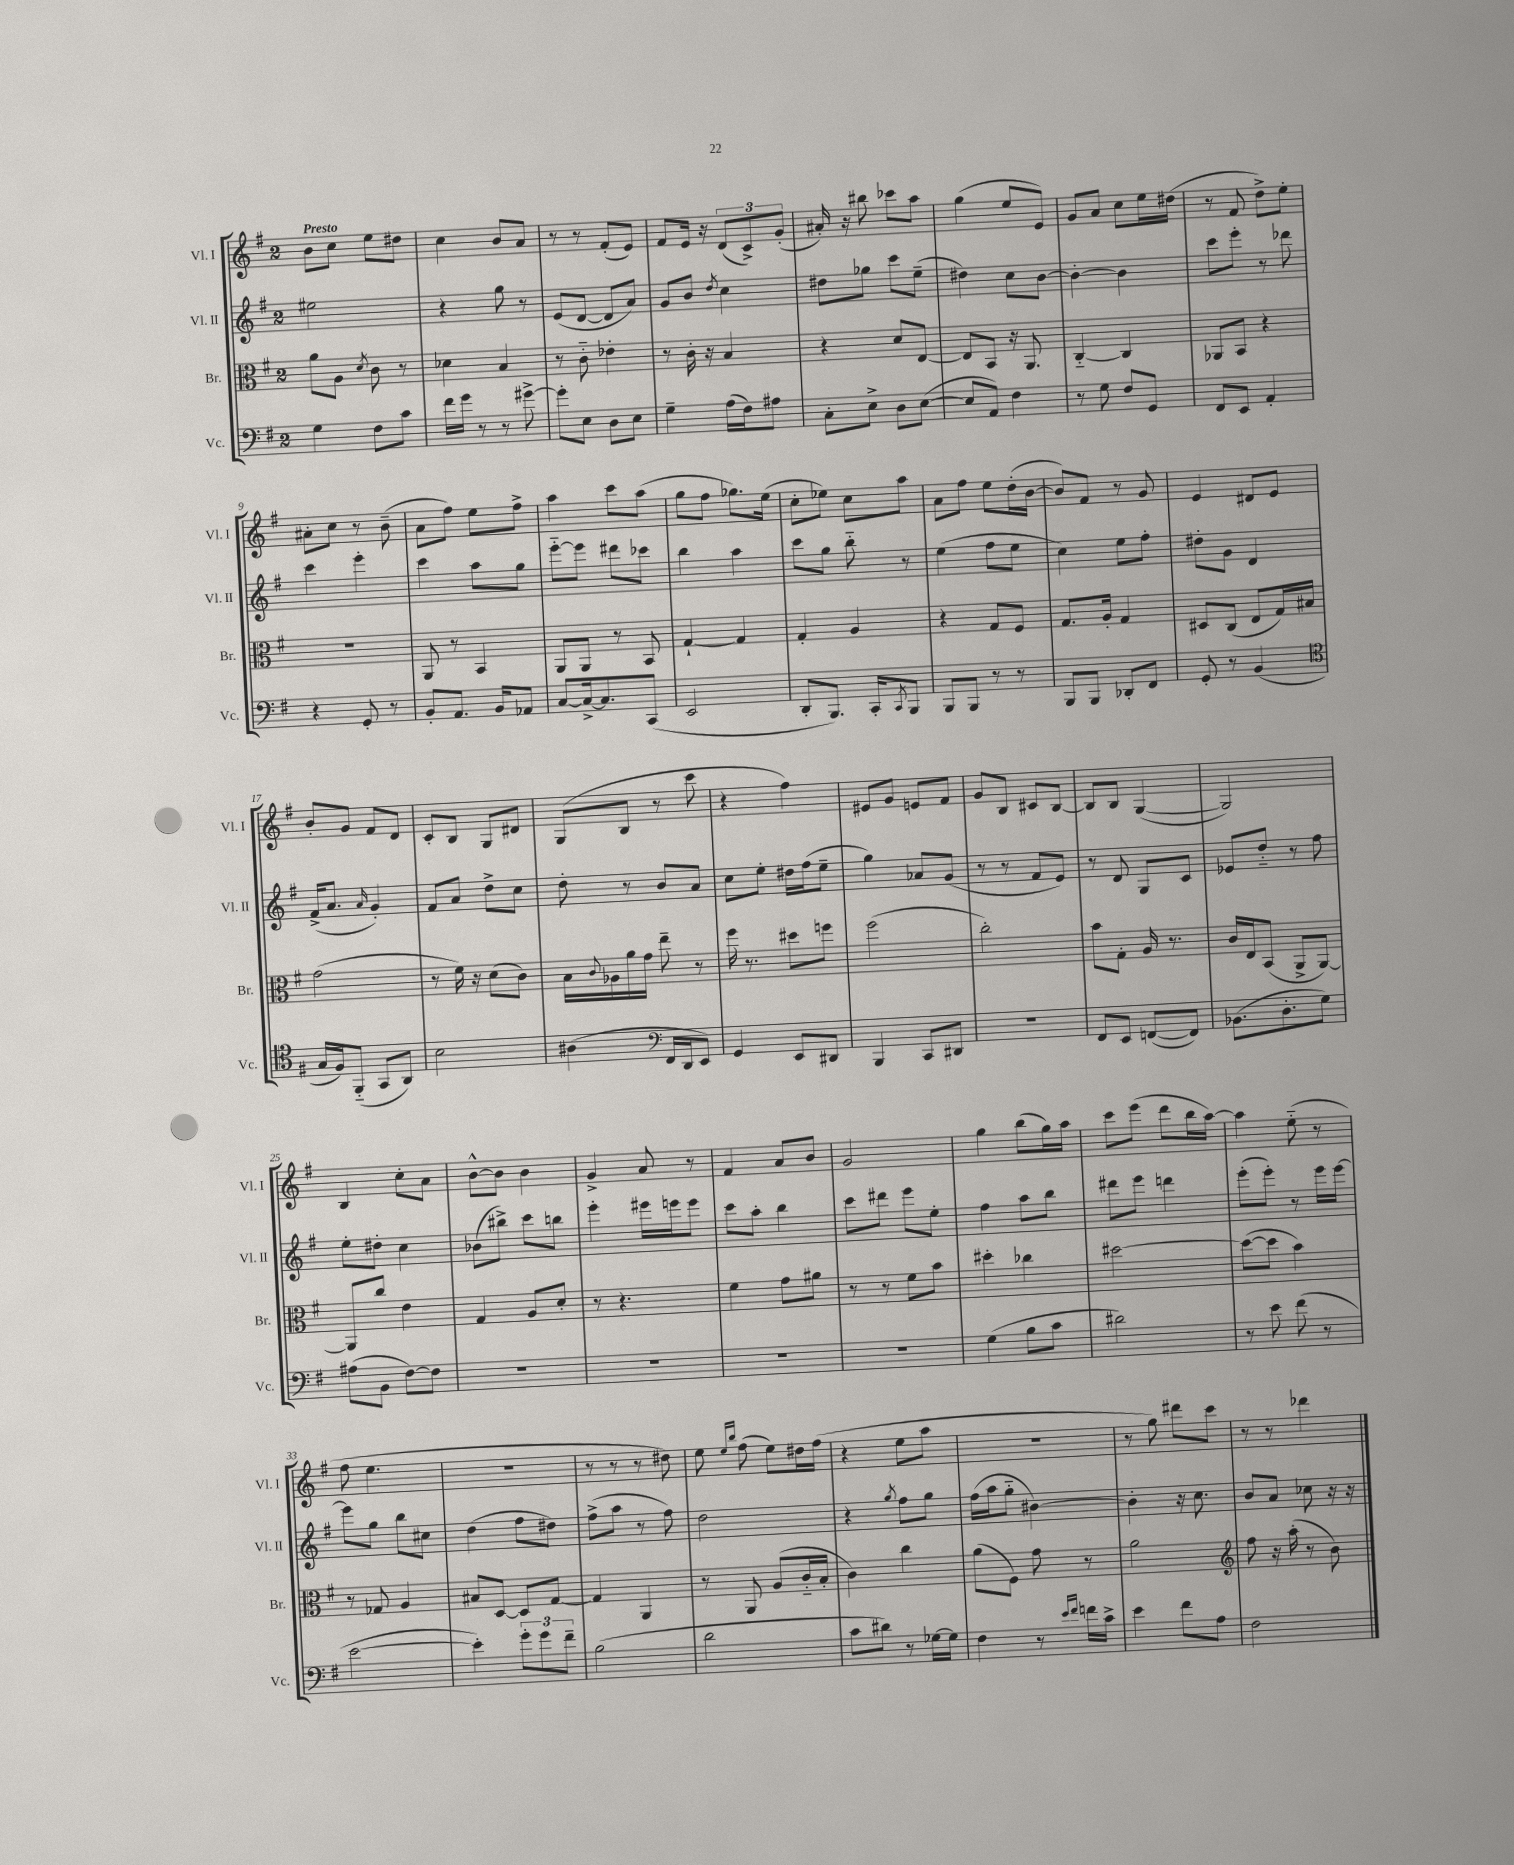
<<
\new StaffGroup <<
\new Staff = "s0" \with { instrumentName = "Vl. I" shortInstrumentName = "Vl. I" } {
    \clef treble \key g \major \once \override Staff.TimeSignature.style = #'single-digit \time 2/4 \tempo "Presto"
    b'8 c''8 e''8 dis''8 |
    c''4 b'8 a'8 |
    r8 r8 fis'8-.( e'8) |
    fis'8 e'16 r16 \tuplet 3/2 { d'8( c'8->) g'8-.( } |
    ais'16-.) r16 bis''8 ces'''8 a''8 |
    g''4( e''8 e'8) |
    g'8 a'8 c''8 e''16 dis''16( |
    r8 fis'8 d''8->) e''8-. |
    ais'8-. c''8 r8 b'8--( |
    a'8 fis''8) e''8 fis''8-> |
    a''4 c'''8 a''8( |
    g''8 fis''8 ges''8.) e''16( |
    c''8-. ees''8) c''8 a''8 |
    a'8 fis''8 e''8 d''16-.( b'16~ |
    b'8) fis'8 r8 g'8 |
    e'4 dis'8 e'8 |
    b'8-. g'8 fis'8 d'8 |
    c'8-. b8 g8 dis'8 |
    g8( b8 r8 c'''8 |
    r4 fis''4) |
    eis'8 g'8 e'8 fis'8 |
    g'8 b8 cis'8 b8~ |
    b8 b8 g4~( |
    g2) |
    b4 c''8-. a'8 |
    b'8~-^ b'8 b'4 |
    g'4-> a'8 r8 |
    fis'4 a'8 b'8 |
    g'2 |
    g''4 b''8( g''16) a''16 |
    c'''8 e'''8( d'''8 b''16 a''16~) |
    a''4 e''8-_( r8 |
    fis''8 e''4. |
    R2 |
    r8 r8 r8 dis''8) |
    e''8 \grace { e''16 b''16 } fis''8( e''8) dis''16 fis''16( |
    r4 e''8 a''8 |
    R2 |
    r8 g''8) dis'''8 c'''8 |
    r8 r8 des'''4 \bar "|." |
}
\new Staff = "s1" \with { instrumentName = "Vl. II" shortInstrumentName = "Vl. II" } {
    \clef treble \key g \major \once \override Staff.TimeSignature.style = #'single-digit \time 2/4
    eis''2 |
    r4 g''8 r8 |
    e'8( d'8~ d'8 a'8) |
    g'8 b'8 \acciaccatura { d''8 } c''4 |
    dis''8 ges''8 c'''8 e''8--( |
    dis''4) c''8 b'8~ |
    b'4~-. b'4 |
    c'''8 e'''8-. r8 des'''8 |
    c'''4 e'''4-. |
    c'''4 a''8 g''8 |
    e'''8~-_ e'''8 dis'''8 ces'''8 |
    b''4 a''4 |
    c'''8 g''8 b''8-_ r8 |
    e''4( fis''8 e''8 |
    c''4) e''8 fis''8-. |
    dis''8-. g'8 d'4 |
    fis'16->( a'8. \grace { a'16 } g'4-.) |
    fis'8 a'8 d''8-> c''8 |
    d''8-. r8 b'8 a'8 |
    c''8 e''8-. dis''16 fis''16( e''8-- |
    g''4) aes'8 g'8( |
    r8 r8 fis'8 e'8) |
    r8 d'8 g8 c'8 |
    ees'8 d''8-_ r8 fis''8 |
    e''8-. dis''8-. c''4 |
    bes'8( bis''8->) c'''8 b''8 |
    e'''4-. eis'''16 e'''16 e'''8 |
    c'''8 a''8-. b''4 |
    c'''8 dis'''8 e'''8 e''8-. |
    fis''4 a''8 b''8 |
    dis'''8 e'''8 d'''4 |
    e'''8-.( e'''8-.) r8 e'''16 e'''16~ |
    e'''8 g''8 b''8 cis''8 |
    d''4( fis''8 dis''8) |
    fis''8->( a''8 r8 fis''8) |
    d''2 |
    r4 \acciaccatura { g''8 } fis''8 g''8 |
    fis''16( a''16 g''8-_ bis'4~) |
    bis'4-. r16 c''8. |
    b'8 a'8 ces''8 r16 r16 \bar "|." |
}
\new Staff = "s2" \with { instrumentName = "Br." shortInstrumentName = "Br." } {
    \clef alto \key g \major \once \override Staff.TimeSignature.style = #'single-digit \time 2/4
    a'8 a8 \acciaccatura { d'8 } c'8 r8 |
    des'4 b4 |
    r8 c'8-_ ees'4-. |
    r8 c'16-. r16 b4 |
    r4 d'8 e8~ |
    e8 b,8 r16 a,8. |
    c4~-_ c4 |
    aes,8 b,8 r4 |
    r2 |
    a,8 r8 b,4 |
    a,8 a,8 r8 b,8 |
    g4~-! g4 |
    g4-. a4 |
    r4 g8 fis8 |
    g8. a16-. g4 |
    dis8 c8( e8 g16) bis16 |
    g'2( |
    r8 fis'16) r16 d'8( c'8) |
    b16 \appoggiatura { c'8 } aes16 a'16 g'16 e''8-- r8 |
    fis''16 r8. dis''8 f''8 |
    fis''2( |
    c''2-.) |
    b'8 g8-. a16 r8. |
    c'16 e16 b,8( a,8-> a,8~) |
    a,8 c''8 e'4 |
    g4 a8 d'8-. |
    r8 r4. |
    fis'4 g'8 ais'8 |
    r8 r8 fis'8 b'8 |
    dis''4-. ces''4 |
    dis''2~ |
    dis''8~( dis''8 b'4) |
    r8 ges8 a4 |
    bis8 d8~ d8 g8~ |
    g4 a,4 |
    r8 a,8 a8( c'16-_ b16-. |
    c'4) c''4 |
    a'8( fis8) g'8 r8 |
    a'2 |
    \clef treble fis''8 r16 a''16-.( r8 b'8) \bar "|." |
}
\new Staff = "s3" \with { instrumentName = "Vc." shortInstrumentName = "Vc." } {
    \clef bass \key g \major \once \override Staff.TimeSignature.style = #'single-digit \time 2/4
    g4 fis8 c'8 |
    fis'16 g'16 r8 r8 gis'8~-> |
    gis'8-. e8 d8 e8 |
    g4-- a16( fis16) ais8 |
    c8-. e8-> d8 e8~( |
    e8 a,8) fis4 |
    r8 g8 fis8 g,8 |
    fis,8 e,8 a,4-. |
    r4 g,8-. r8 |
    b,8-. a,8. b,16 aes,8 |
    c8~ c16~-> c8. c,8( |
    e,2 |
    d,8-. b,,8.) c,16-. \acciaccatura { c,8 } b,,8 |
    b,,8 b,,8 r8 r8 |
    b,,8 b,,8 des,8-. fis,8 |
    g,8-. r8 b,4( |
    \clef tenor g16 fis16) fis,8-_( g,8 a,8) |
    b2 |
    ais4( \clef bass fis,16 d,16 e,8) |
    g,4 e,8 dis,8 |
    b,,4 c,8 dis,8 |
    r2 |
    fis,8 e,8 f,8~( f,8) |
    bes,8.( d8.-. g8) |
    ais8( b,8 fis8~) fis8 |
    R2 |
    R2 |
    R2 |
    R2 |
    g4( b8 c'8 |
    dis'2) |
    r8 e'8 fis'8( r8 |
    e'2~ |
    e'4-.) \tuplet 3/2 { g'8-. g'8 fis'8-- } |
    b2( |
    d'2 |
    c'8 dis'8) r8 ges16~ ges16 |
    fis4 r8 \grace { e'16 fis'16 } f'16 c'16-> |
    e'4 fis'8 a8 |
    fis2 \bar "|." |
}
>>
>>
